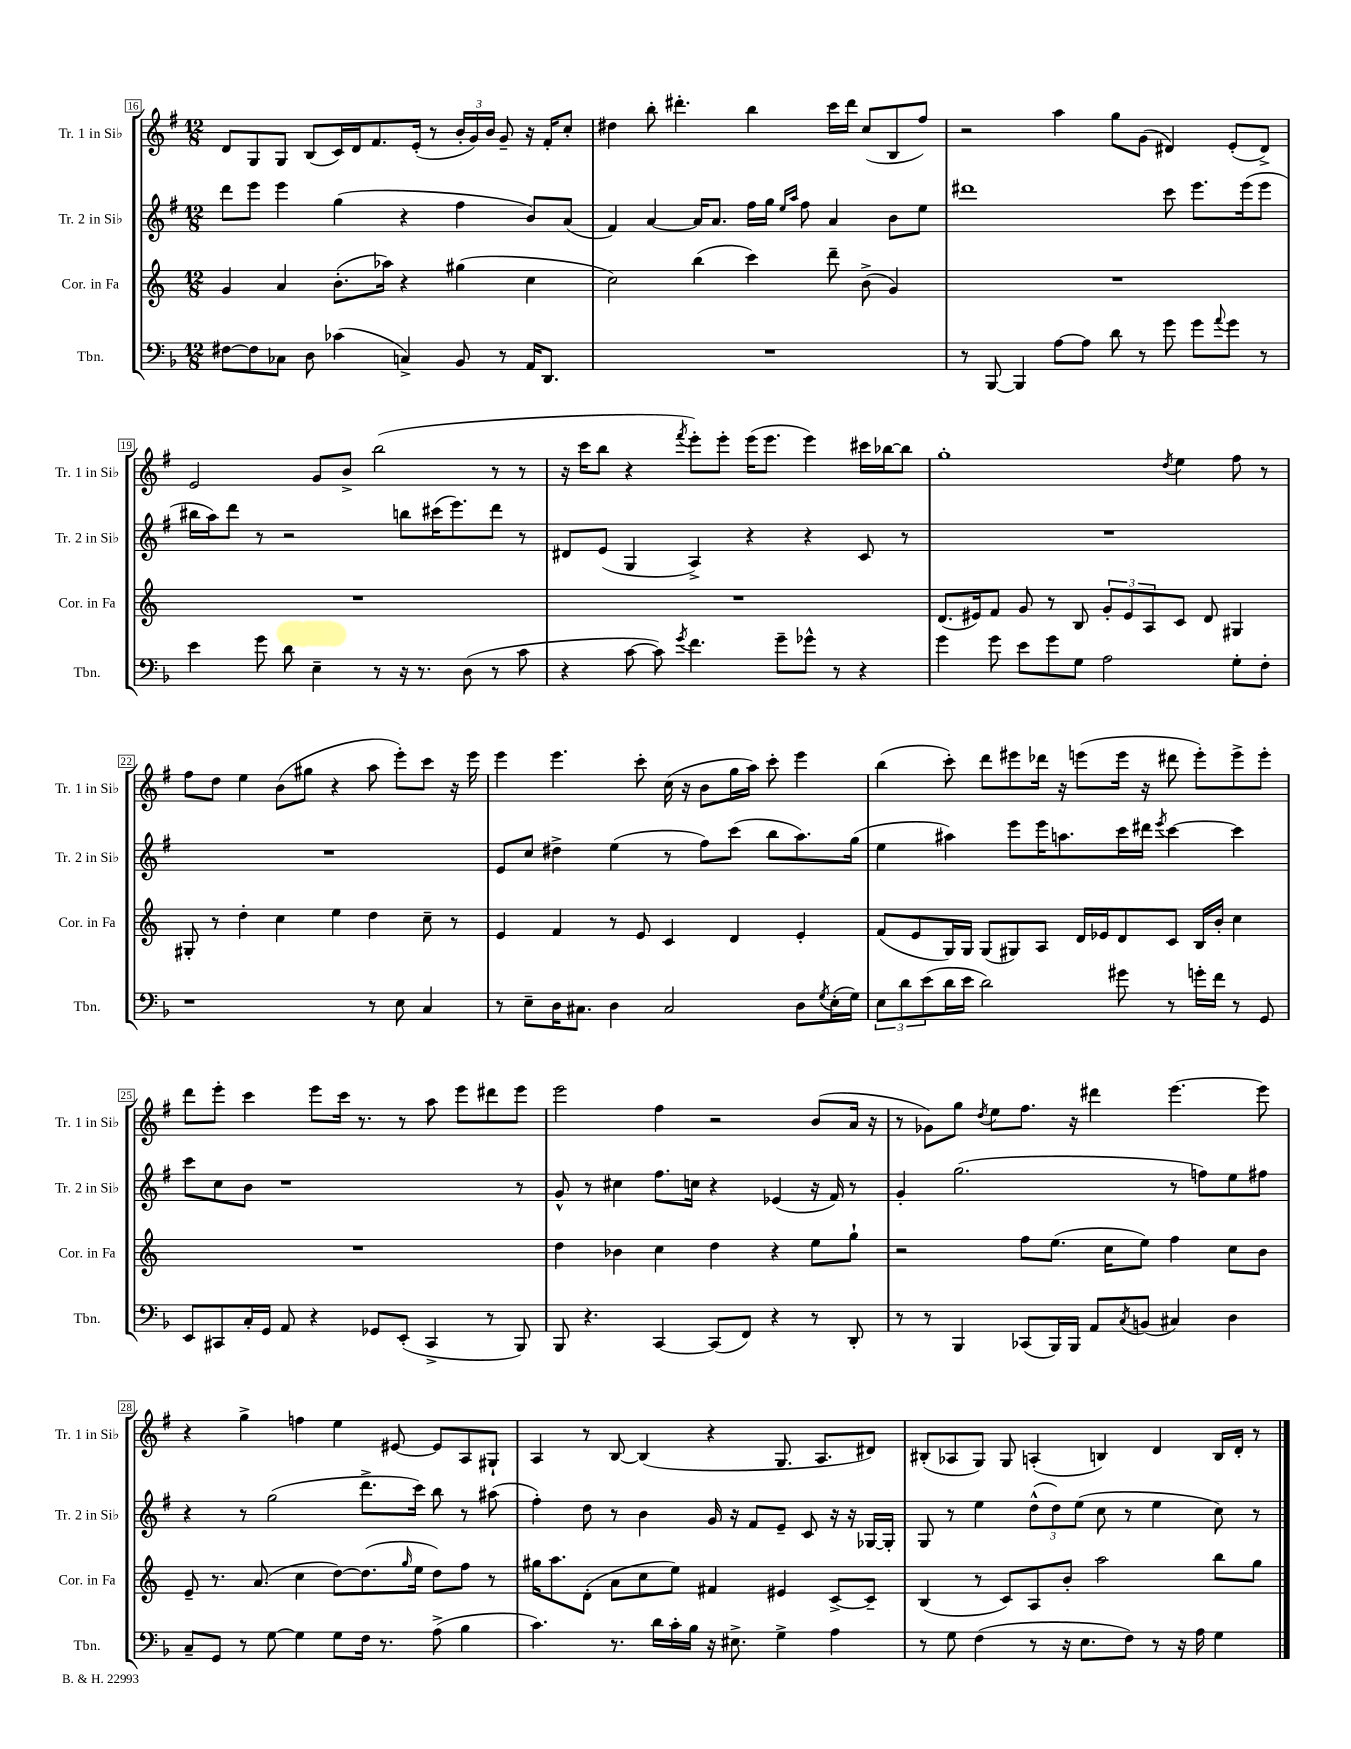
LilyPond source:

<<
\new StaffGroup <<
\new Staff = "s0" \with { instrumentName = "Tr. 1 in Sib" shortInstrumentName = "Tr. 1 in Sib" } {
    \clef treble \key g \major \numericTimeSignature \time 12/8
    d'8 g8 g8 b8( c'16) d'16 fis'8. e'16-.( r8 \tuplet 3/2 { b'16-. g'16) b'16 } g'8-- r16 fis'16-. c''8-. |
    dis''4 b''8-. dis'''4.-. b''4 c'''16 dis'''16 c''8( b8 fis''8) |
    r2 a''4 g''8 g'8( dis'4) e'8-.( dis'8->) |
    e'2 g'8 b'8-> b''2( r8 r8 |
    r16 c'''16 b''8 r4 \acciaccatura { fis'''8 } e'''8-.) e'''8-. e'''16( e'''8. e'''4) cis'''16 bes''16~ bes''8 |
    g''1-. \acciaccatura { d''8 } e''4 fis''8 r8 |
    fis''8 d''8 e''4 b'8( gis''8 r4 a''8 e'''8-.) c'''8 r16 e'''16 |
    e'''4 e'''4. c'''8-. c''16( r16 b'8 g''16 a''16) c'''8-. e'''4 |
    b''4( c'''8-.) d'''8 eis'''8 des'''16 r16 e'''8( e'''16 r16 dis'''8 e'''8-.) e'''8-> e'''8-. |
    d'''8 e'''8-. c'''4 e'''8 c'''16 r8. r8 a''8 e'''8 dis'''8 e'''8 |
    e'''2 fis''4 r2 b'8( a'16 r16 |
    r8 ges'8) g''8 \acciaccatura { d''8 } e''8 fis''8. r16 dis'''4 e'''4.~ e'''8 |
    r4 g''4-> f''4 e''4 eis'8~ eis'8 a8 gis8-! |
    a4 r8 b8~ b4( r4 g8. a8. dis'8) |
    bis8-.( aes8 g8) g8 a4-.( b4) d'4 b16 d'16-. r8 \bar "|." |
}
\new Staff = "s1" \with { instrumentName = "Tr. 2 in Sib" shortInstrumentName = "Tr. 2 in Sib" } {
    \clef treble \key g \major \numericTimeSignature \time 12/8
    d'''8 e'''8 e'''4 g''4( r4 fis''4 b'8) a'8( |
    fis'4) a'4~ a'16 a'8. fis''16 g''16 \grace { e''16 a''16 } fis''8 a'4 b'8 e''8 |
    dis'''1 c'''8 e'''8. e'''16( e'''8 |
    bis''16 a''16) d'''8 r8 r2 b''8 cis'''16( e'''8.) d'''8 r8 |
    dis'8 e'8( g4 a4->) r4 r4 c'8 r8 |
    R1. |
    R1. |
    e'8 c''8 dis''4-> e''4( r8 fis''8) c'''8( b''8 a''8.) g''16( |
    e''4 ais''4) e'''8 e'''16 a''8. c'''16 dis'''16 \acciaccatura { e'''8 } c'''4~ c'''4 |
    c'''8 c''8 b'8 r1 r8 |
    g'8-^ r8 cis''4 fis''8. c''16 r4 ees'4( r16 fis'16) r8 |
    g'4-. g''2.( r8 f''8) e''8 fis''8 |
    r4 r8 g''2( d'''8.-> c'''16) b''8 r8 ais''8( |
    fis''4-.) d''8 r8 b'4 g'16 r16 fis'8 e'8-- c'8 r16 r16 ges16~ ges16-. |
    g8 r8 e''4 \tuplet 3/2 { d''8-^( d''8) e''8( } c''8 r8 e''4 c''8) r8 \bar "|." |
}
\new Staff = "s2" \with { instrumentName = "Cor. in Fa" shortInstrumentName = "Cor. in Fa" } {
    \clef treble \key c \major \numericTimeSignature \time 12/8
    g'4 a'4 b'8.-.( aes''16) r4 gis''4( c''4 |
    c''2) b''4( c'''4) d'''8-- b'8->( g'4) |
    R1. |
    R1. |
    R1. |
    d'8.( eis'16) f'8 g'8 r8 b8 \tuplet 3/2 { g'8-. eis'8 a8 } c'8 d'8 gis4 |
    gis8-. r8 d''4-. c''4 e''4 d''4 c''8-- r8 |
    e'4 f'4 r8 e'8 c'4 d'4 e'4-. |
    f'8( e'8 g16) g16 g8( gis8) a8 d'16 ees'16 d'8 c'8 b16 b'16-. c''4 |
    R1. |
    d''4 bes'4 c''4 d''4 r4 e''8 g''8-! |
    r2 f''8 e''8.( c''16 e''8) f''4 c''8 b'8 |
    e'8-- r8. a'8.( c''4 d''8~) d''8.( \grace { g''16 } e''16 d''8) f''8 r8 |
    gis''16 a''8. d'8-.( a'8 c''8 e''8) fis'4 eis'4 c'8~-> c'8-- |
    b4( r8 c'8) a8 b'8-. a''2 b''8 g''8 \bar "|." |
}
\new Staff = "s3" \with { instrumentName = "Tbn." shortInstrumentName = "Tbn." } {
    \clef bass \key f \major \numericTimeSignature \time 12/8
    fis8~ fis8 ces8 d8 ces'4( c4->) bes,8 r8 a,16 d,8. |
    R1. |
    r8 bes,,8~ bes,,4 a8~ a8 d'8 r8 g'8 g'8 \appoggiatura { a'8 } g'8 r8 |
    e'4 g'8 d'8 e4-- r8 r16 r8. d8( r8 c'8 |
    r4 c'8~ c'8) \acciaccatura { g'8 } f'4. g'8-- ges'8-^ r8 r4 |
    g'4 g'8 e'8 g'8 g8 a2 g8-. f8-. |
    r1 r8 e8 c4 |
    r8 e8-- d16 cis8. d4 cis2 d8 \acciaccatura { g8 } e16-.( g16) |
    \tuplet 3/2 { e8 d'8 e'8( } d'16 e'16 d'2) gis'8 r8 g'16-. f'16 r8 g,8 |
    e,8 cis,8 c16-. g,16 a,8 r4 ges,8 e,8-.( cis,4-> r8 bes,,8) |
    bes,,8 r4. c,4~ c,8( f,8) r4 r8 d,8-. |
    r8 r8 bes,,4 ces,8( bes,,16) bes,,16 a,8 \acciaccatura { c8 } b,8( cis4) d4 |
    c8-- g,8 r8 g8~ g4 g8 f16 r8. a8->( bes4 |
    c'4.) r8. d'16 c'16-. bes16 r16 eis8.-> g4-> a4 |
    r8 g8 f4( r8 r16 e8. f8) r8 r16 a16 g4 \bar "|." |
}
>>
>>
\layout { \context { \Score currentBarNumber = #16 \override BarNumber.stencil = #(make-stencil-boxer 0.1 0.3 ly:text-interface::print) } }
